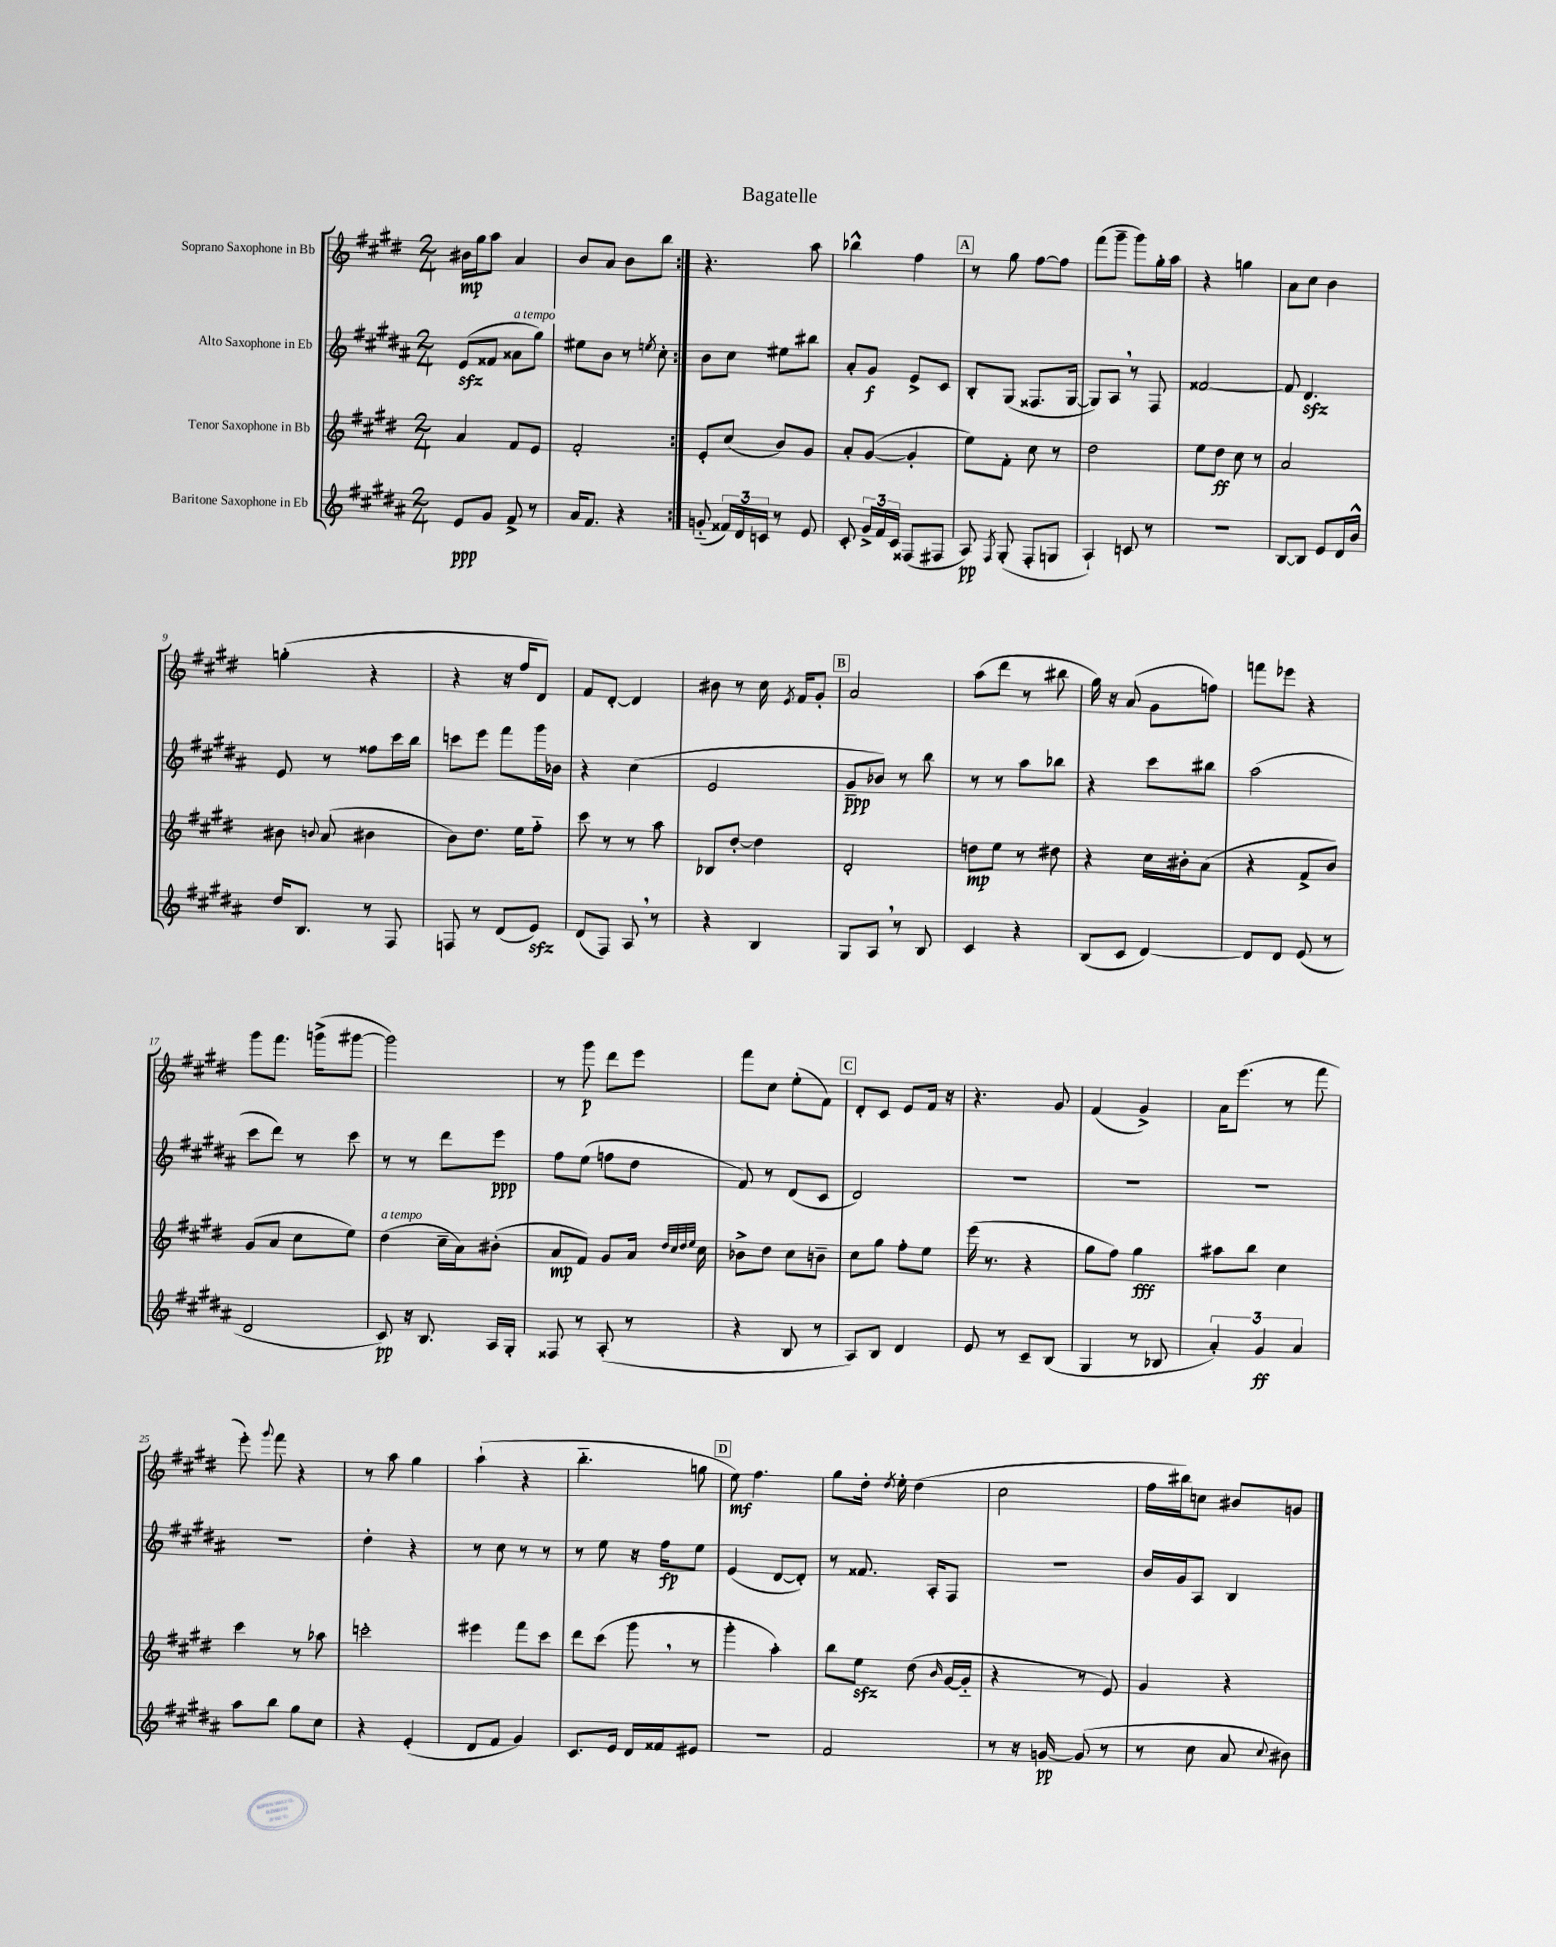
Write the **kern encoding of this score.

**kern	**kern	**kern	**kern
*staff4	*staff3	*staff2	*staff1
*clefG2	*clefG2	*clefG2	*clefG2
*k[f#c#g#d#a#]	*k[f#c#g#d#]	*k[f#c#g#d#a#]	*k[f#c#g#d#]
*M2/4	*M2/4	*M2/4	*M2/4
8e	4a	(8e	16b#
.	.	.	16gg#
8g#	.	8f##	8aa
8f#^	8f#	8a##	4a
8r	8e	8gg#)	.
=	=	=	=
16a#	2f#'	8ee#	8b
8.f#	.	.	.
.	.	8b	8a
4r	.	8r	8b
.	.	8qee	.
.	.	8cc#'	8bb
=:|!	=:|!	=:|!	=:|!
(8g'~	8e'	8b	4.r
24f##)	(8cc#	8cc#	.
24d#	.	.	.
24c	.	.	.
8r	8b)	8ee#	.
8e	8g#	8bb#	8aa
=	=	=	=
8c#'	8a'	8a#'	4bb-^^
24g#^	([8g#	8g#	.
24f#	.	.	.
24c#	.	.	.
(8F##	4g#']	8e^	4ff#
8F#	.	8c#	.
=	=	=	=
8A#)	8ee)	8B'	8r
8qF#	.	.	.
(8G#'	8f#'	(8G#	8gg#
8F#'	8cc#	8.F##	[8ff#
8G	8r	.	8ff#]
.	.	[16G#	.
=	=	=	=
4A#`)	2dd#	8G#])	(8fff#
.	.	8A#	8ggg#~
8c	.	8r	8ggg#)
8r	.	8F#	16gg#'
.	.	.	16aa
=	=	=	=
2r	8ee	[2f##	4r
.	8dd#	.	.
.	8cc#	.	4gg
.	8r	.	.
=	=	=	=
[8B	2a	8f##]	8a
8B]	.	4.d#	8cc#
8e	.	.	4b
16d#	.	.	.
16b^^	.	.	.
=	=	=	=
16dd#	8b#	8e	(4gg'
8.B	.	.	.
.	8qqb	.	.
.	(8a	8r	.
8r	4b#	8ff##	4r
8F#	.	16ccc#	.
.	.	16bb	.
=	=	=	=
8F	8b)	8ccc	4r
8r	8.dd#	8eee	.
(8d#	.	8fff#	16r
.	16ee	.	16ff#
8e)	8ff#'~	16ggg#	8d#)
.	.	16b-	.
=	=	=	=
(8d#	8ccc#	4r	8f#
8F#)	8r	.	[8d#'
8A#	8r	(4cc#	4d#]
8r	8aa	.	.
=	=	=	=
4r	8B-	2e	8b#
.	[8dd#'	.	8r
4B	4dd#]	.	16cc#
.	.	.	8qe
.	.	.	16f#
.	.	.	8g#'
=	=	=	=
8G#	2d#'	8g#~	2a
8A#	.	8b-)	.
8r	.	8r	.
8B	.	8bb	.
=	=	=	=
4c#	8dd	8r	(8aa
.	8ee	8r	8ddd#
4r	8r	8aa#	8r
.	8dd#	8bb-	8bb#
=	=	=	=
(8B	4r	4r	16gg#)
.	.	.	16r
8c#	.	.	(8a
[4d#)	16cc#	8ccc#	8g#
.	16b#'	.	.
.	(8a	8bb#	8ff)
=	=	=	=
8d#]	4r	(2aa#	8fff
8d#	.	.	8eee-
(8e	8f#^	.	4r
8r	8b)	.	.
=	=	=	=
2d#	(8g#	8ccc#	8ggg#
.	8a	8ddd#)	8.fff#
.	8cc#	8r	.
.	.	.	(16ggg^
.	8ee)	8ccc#	[8ggg#
=	=	=	=
8c#)	(4dd#	8r	2ggg#])
16r	.	8r	.
8.B	.	.	.
.	16cc#~	8ddd#	.
.	16a)	.	.
16A#	(8b#'	8eee	.
16G#'	.	.	.
=	=	=	=
8F##	8a	8ff#	8r
8r	8f#)	(8ee	8ggg#
(8A#'	8g#	8ff	8ddd#
8r	16a	8dd#	8eee
.	32qqdd#	.	.
.	32qqcc#	.	.
.	32qqdd#	.	.
.	32qqee	.	.
.	16cc#	.	.
=	=	=	=
4r	8b-^	8f#)	8fff#
.	8dd#	8r	8cc#
8B	8cc#	(8d#	(8ee'
8r	8b~	8c#	8f#)
=	=	=	=
8A#)	8cc#	2d#)	8d#'
8B	8gg#	.	8c#
4d#	8ff#'	.	8e
.	8ee	.	16f#
.	.	.	16r
=	=	=	=
8e	(16eee	2r	4.r
.	8.r	.	.
8r	.	.	.
8c#~	4r	.	.
(8B	.	.	8g#
=	=	=	=
4G#	8gg#	2r	(4f#
.	8ff#)	.	.
8r	4gg#	.	4g#^)
8B-	.	.	.
=	=	=	=
6a#')	8aa#	2r	16a
.	.	.	(8.eee
.	8bb	.	.
6g#	.	.	.
.	4cc#	.	8r
6a#	.	.	.
.	.	.	8fff#
=	=	=	=
8aa#	4ccc#	2r	8eee')
.	.	.	8qqggg#
8bb	.	.	8fff#
8gg#	8r	.	4r
8cc#	8aa-	.	.
=	=	=	=
4r	2ccc'	4dd#'	8r
.	.	.	8aa
(4e'	.	4r	4gg#
=	=	=	=
8d#	4eee#	8r	(4aa`
8f#	.	8cc#	.
4g#)	8fff#	8r	4r
.	8ccc#	8r	.
=	=	=	=
8.c#	8ddd#	8r	4.bb'~
.	(8ccc#	8ee	.
16e	.	.	.
16d#	8ggg#	16r	.
16f##	.	16ff#	.
8e#	8r	8ee	8gg
=	=	=	=
2r	4ggg#'	(4e	8ee)
.	.	.	4.ff#
.	4aa')	[8d#	.
.	.	8d#'])	.
=	=	=	=
2f#	8bb	8r	8gg#
.	8ee	8.f##	16dd#'
.	.	.	8qdd#
.	.	.	16ee'
.	(8dd#	.	(4dd#
.	.	16A#'	.
.	16qqb	.	.
.	[16g#	8F#	.
.	16g#'~]	.	.
=	=	=	=
8r	4r	2r	2cc#
16r	.	.	.
[16g	.	.	.
(8g]	8r	.	.
8r	8e)	.	.
=	=	=	=
8r	4g#	16b	16ff#
.	.	16g#	16bb#)
8cc#	.	8A#	8cc
8a#	4r	4B	8b#
8qqcc#	.	.	.
8b#)	.	.	8g
==	==	==	==
*-	*-	*-	*-
